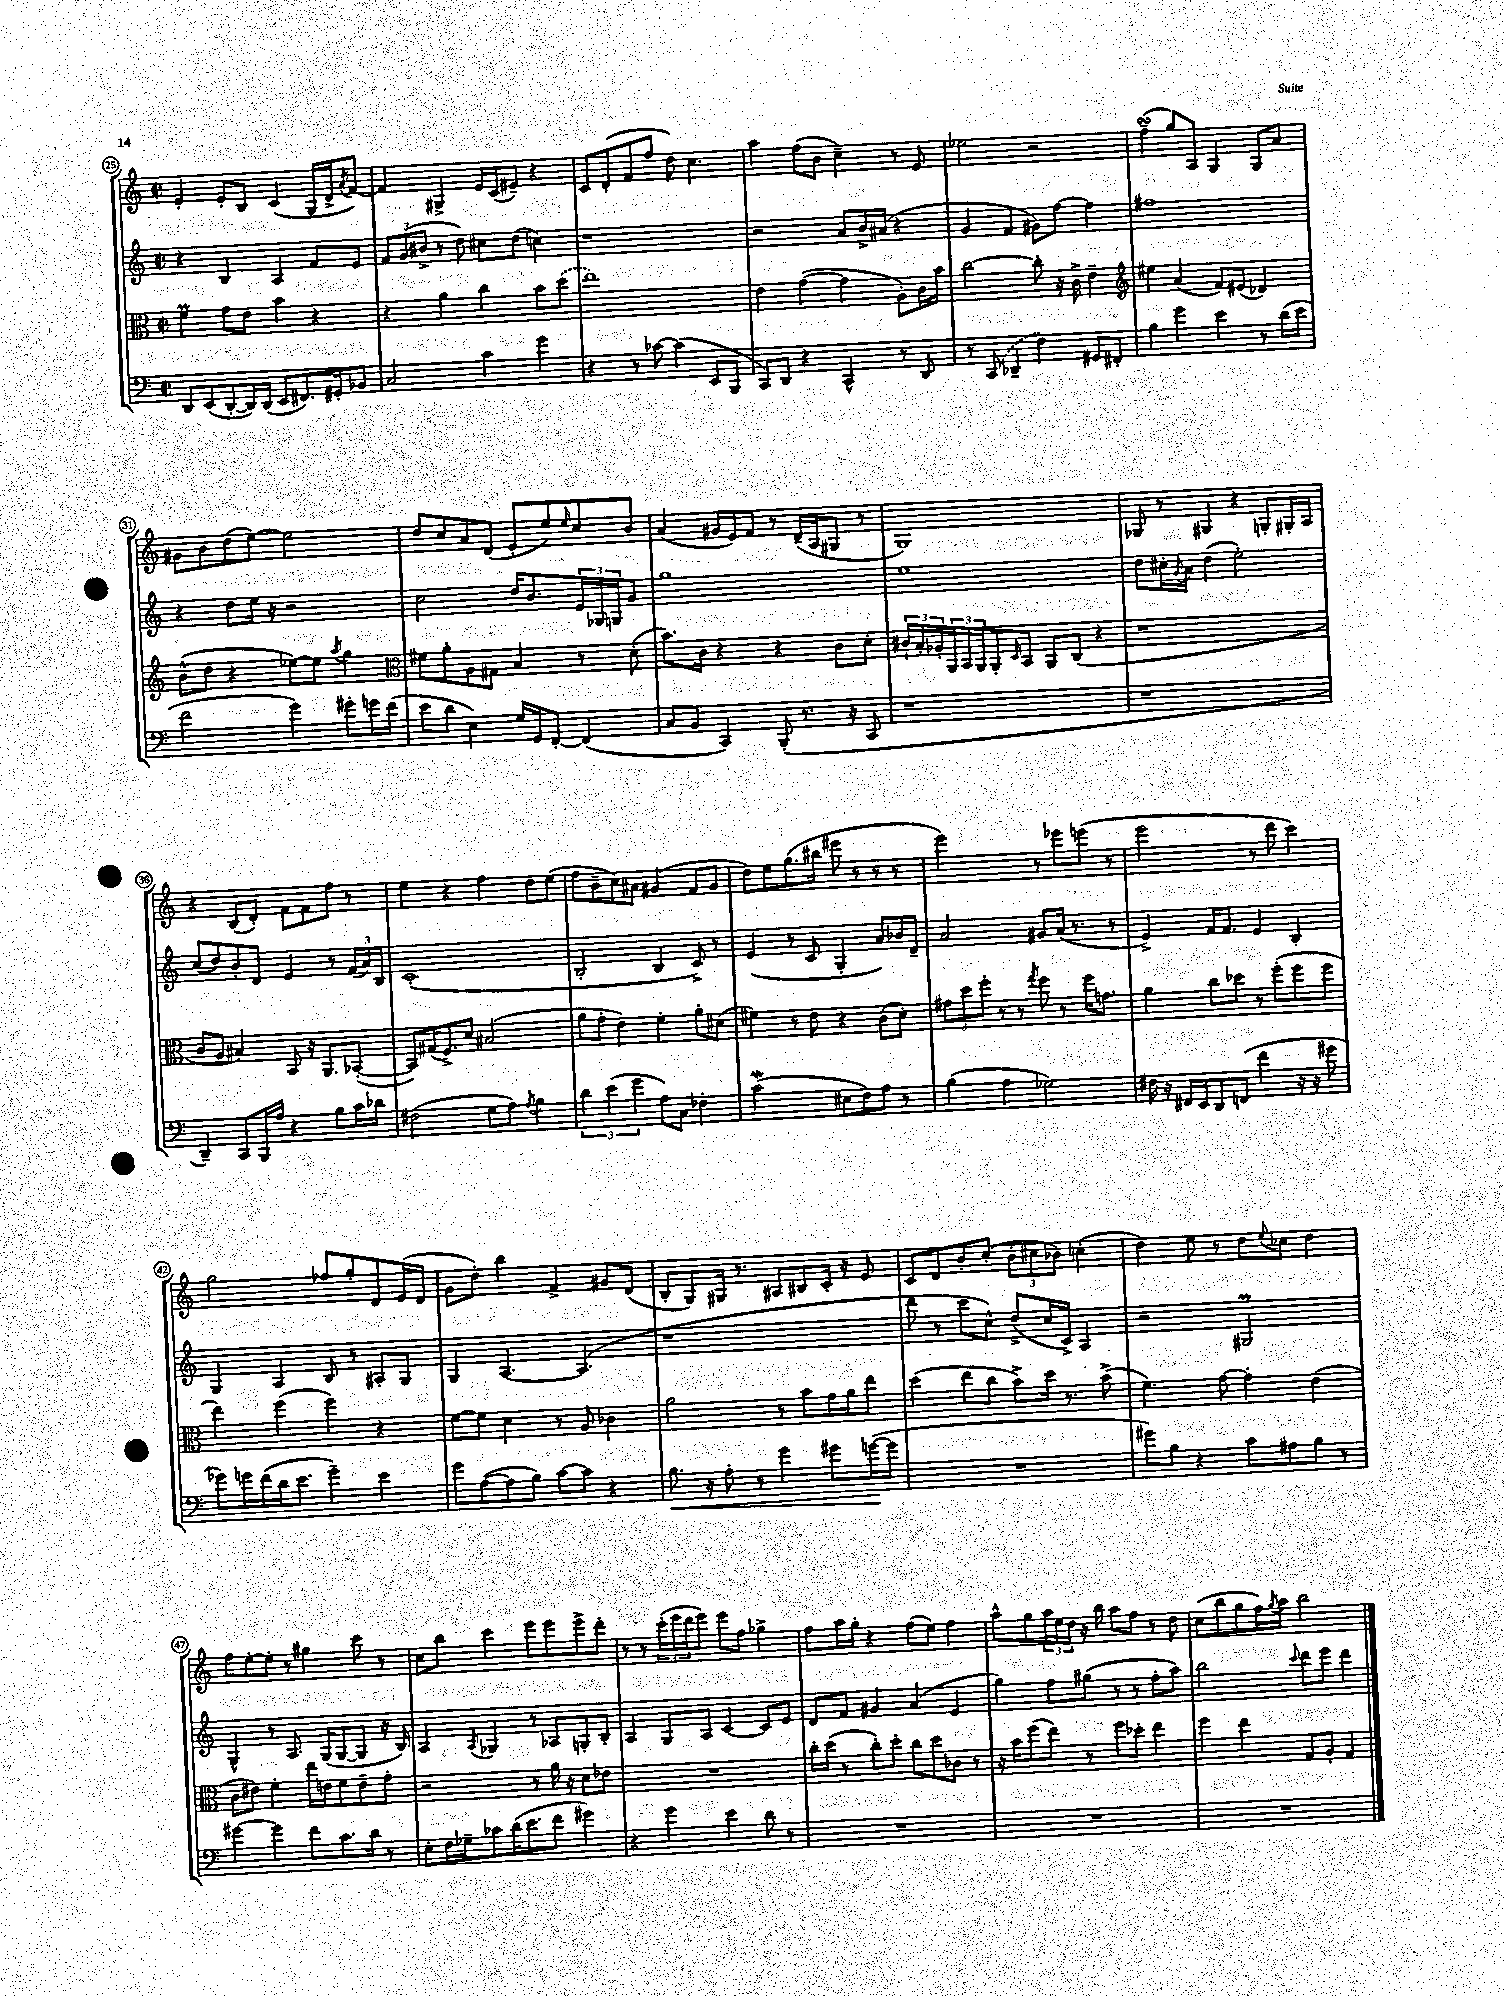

**kern	**kern	**kern	**kern
*staff4	*staff3	*staff2	*staff1
*clefF4	*clefC3	*clefG2	*clefG2
*k[]	*k[]	*k[]	*k[]
*M2/2	*M2/2	*M2/2	*M2/2
*met(c|)	*met(c|)	*met(c|)	*met(c|)
8DD/L	4f\	4r	4e'/
(8EE/	.	.	.
[8DD'/	8g\L	4B/	8e'/L
16DD/]L)	8e\J	.	8B/J
(16DD/JJ	.	.	.
8EE/L	4b\	4A/	(4c/
8.FF#/)	.	.	.
.	4r	8f/L	16G/LL
16GG#'/k	.	.	16d^/J
.	.	.	8qa/
8BB-/J	.	8e/J	[8f/J)
=	=	=	=
2C/	4r	12f/L	4f/]
.	.	(12g/	.
.	.	12b#^/J	.
.	4a\	8r	4G#^/
.	.	8dd\)	.
4c\	4cc\	8cc#\L	16e/LL
.	.	.	(16c/J
.	.	(8dd\J	8e#~/J)
4g\	8b\L	4cc\)	4r
.	(8dd\J	.	.
=	=	=	=
4r	1ee)	1r	8c/L
.	.	.	(8d'/
8r	.	.	8f/
[8c-\	.	.	8ff/J
(4c-\]	.	.	8dd\)
.	.	.	4.cc\
8EE/L	.	.	.
8BBB/J	.	.	.
=	=	=	=
8CC/L)	4e\	2r	4aa\
8DD/J	.	.	.
4r	([4g\	.	(8ff\L
.	.	.	8b\J
4CC^^/	4g\]	8a/L	4cc~\)
.	.	16b^/L	.
.	.	(16a#/JJ	.
8r	8A'\L)	4r	8r
8DD/	16c\L	.	8e/
.	16b\JJ	.	.
=	=	=	=
8r	[2cc\	4g/	2ee-\
(8CC/	.	.	.
4DD-~/	.	4f/	.
4F\)	8cc'\]	8g#\L)	2r
.	16r	[8ff\J	.
.	16c^\	.	.
8GG#/L	4e~\	4ff\]	.
8FF#'/J	.	.	.
=	=	=	=
*	*clefG2	*	*
4B\	4ee#\	1ff#	(4ff~\
4g\	(4a/	.	8gg/L)
.	.	.	8A/J
4e\	8f/L)	.	4G/
.	(8e#/J	.	.
8r	4d-/)	.	8G/L
(16d\LL	.	.	8a/J
16e\JJ	.	.	.
=	=	=	=
2f\	(8b^^\L	4r	8g#\L
.	8dd\J	.	8b\
.	4r	8dd\L	(8dd\
.	.	16ee\Jk	[8ee\J)
.	.	16r	.
4g\)	[8ee-\L)	2r	2ee\]
.	8ee-\]J	.	.
.	8qaa/	.	.
8g#'\L	4gg\	.	.
16g\L	.	.	.
(16f\JJ	.	.	.
=	=	=	=
*	*clefC3	*	*
8e\L	8f#\L	2cc\	8dd/L
8d\J	8a'\	.	8cc/
4E\)	8A\	.	8a/
.	8G#\J	.	(8d/J
16G/LL	4B/	16dd/LK	8e'/L
16GG/J	.	8.b/	.
[8FF'/J	.	.	8ee/)
.	.	.	16qqee/
(4FF/]	8r	24e/L	8cc/
.	.	24G-/	.
.	.	24G/J	.
.	(8d'\	8g/J	8b/J
=	=	=	=
8C/L	8.b\L)	1gg	(4a/
8BB/J	.	.	.
.	16c\Jk	.	.
4CC/)	4r	.	16g#/LL
.	.	.	16e/J)
.	.	.	8f/J
(8BBB'/	4r	.	8r
8.r	.	.	(16d~/LL
.	.	.	16A/J
.	8c\L	.	8G#/J
16r	.	.	.
8CC/	8d'\J	.	8r
=	=	=	=
1r	24c#`/LL	1ee	1G)
.	24B'/	.	.
.	24A-'/	.	.
.	24AA/	.	.
.	24BB/	.	.
.	24AA/J	.	.
.	8AA'/	.	.
.	16qqD/	.	.
.	8BB/J	.	.
.	8AA/L	.	.
.	(8C/J	.	.
.	4r	.	.
=	=	=	=
1r	1r	8dd\L	8G-/
.	.	16cc#'\L	8r
.	.	8qg/	.
.	.	16a\JJ	.
.	.	(4dd\	4G#/
.	.	2ee'\)	4r
.	.	.	8G'/L
.	.	.	16G#'/L
.	.	.	16A/JJ
=	=	=	=
4DD~/)	8c/L	(8cc/L	4r
.	8A/J	8dd/)	.
8CC/L	4B#/)	8b'/	(8B/L
16BBB/L	.	8d/J	8d'/J)
16A/JJ	.	.	.
4r	8BB/	4e/	8f\L
.	16r	.	8f\
.	8.AA/L	.	.
8B\L	.	8r	8ff\J
16c\L	([8BB-'/J	(24f/LL	8r
.	.	24a/)	.
16d-\JJ	.	.	.
.	.	24B/JJ	.
=	=	=	=
(2F#\	8BB-/]L)	(1c'	4ee\
.	(16G#/K	.	.
.	8.F^/)	.	.
.	.	.	4r
.	8d/J	.	.
8G\L	(2B#/	.	4ff\
8A\J)	.	.	.
8qA/	.	.	.
4B\	.	.	8dd\L
.	.	.	(8ee\J
=	=	=	=
6d\	8a\L	2B'/	8ff\L
.	8g'\J	.	8b~\
(6e\	.	.	.
.	4e\)	.	8cc\)
6g\	.	.	.
.	.	.	8a#\J
8A\L)	4f'\	4B/	(4g#/
8C\J	.	.	.
4F-'\	8a'\L	8c^/)	8f/L
.	(8d#\J	8r	8g#/J
=	=	=	=
(2c\	4f#\)	(4e/	8dd\L)
.	.	.	8ee\
.	8r	8r	(8.gg\
.	8e\	8c/	.
.	.	.	16bb#\Jk
8E#\L	4r	4G'/	8eee#\
8F\)	.	.	8r
8A\J	(8c\L	8a/L)	8r
8r	8d'\J)	16b-/L	8r
.	.	16d~/JJ	.
=	=	=	=
(4B\	12g#\L	2a/	2eee\)
.	12dd\	.	.
.	12ff'\J	.	.
4A\	8r	.	.
.	8r	.	.
.	8qgg/	.	.
2G-\)	8ff\	8g#/L	8r
.	8r	(16a/Jk	8eee-\L
.	.	8.r	.
.	16ff\LK	.	(8eee\J
.	8.g\J	.	.
.	.	8r	8r
=	=	=	=
16F#\	4a\	4e^/)	2eee\
16r	.	.	.
16FF#/LL	.	.	.
16EE/J	.	.	.
8DD/	8cc\L	16f/LK	.
.	.	8.f/J	.
(8FF/J	8dd-\J	.	.
4f\	8r	4e/	8r
.	(8ff'\L	.	8ddd\
16r	8ff\	4B'/	4ccc\)
16r	.	.	.
8g#\	8ff\J	.	.
=	=	=	=
8g-\L)	4ee\)	4G/	2gg\
16g\L	.	.	.
(16f\	.	.	.
16d\J	(4ff\	4A/	.
8.e\J	.	.	.
4g~\)	4ff\)	8B/	8ff-/L
.	.	8r	8gg'/
4e\	4r	8A#'/L	8d/
.	.	8G/J	(16e/L
.	.	.	16d/JJ
=	=	=	=
8g\L	[8f\L	4G/	8g\L
([8A\	8f\]J	.	8dd'\J)
8A\]	4d\	[4.A/	4bb\
8B\J)	.	.	.
[8c\L	8r	.	4f^/
8c\]J	8A/	(4.A/]	.
4r	4c-\	.	8g#/L
.	.	.	(8d/J
=	=	=	=
8.B\	2a\	1r	8B'/L
.	.	.	8G/)
16r	.	.	.
8A'\	.	.	16G#/Jk
.	.	.	8.r
8r	.	.	.
4g\	8r	.	8A#/L
.	8b\L	.	8B#/
8g#\L	16g\L	.	16c'/Jk
.	16a\J	.	16r
([16g\L	8ee\J	.	8e/
16g\]JJ	.	.	.
=	=	=	=
1r	(4dd\	8ddd\	8c/L
.	.	8r	8d/
.	8ee\L	8ccc\L	8b'/
.	8cc\J	8cc^^\J)	(8cc'/J
.	8b^\L)	(8dd^/L	12b'\L
.	.	.	12cc#\
.	16dd\Jk	16cc/L	.
.	.	.	12b-\J)
.	8.r	16c^/JJ)	.
.	.	4A/	(4cc'\
.	(8b^\	.	.
=	=	=	=
8g#\L)	4.f\)	2r	4dd\)
8B\J	.	.	.
4r	.	.	8ee\
.	[8g\	.	8r
8c\L	4g'\]	2G#/	8dd\L
.	.	.	8qqee/
8A#\	.	.	8cc-\J
8B\J	(4e\	.	4dd\
8r	.	.	.
=	=	=	=
[4g#\	8c\L	4G^^/	8ff\L
.	8e#\J)	.	[8ee'\
4g#\]	4f'\	8r	8ee'\]J
.	.	8.A/	8r
8f\L	16ee\LL	.	4gg#\
.	16e\J	(16G/LK	.
8.c\	8f\	[8G/	.
.	8e~\	8G/]J	8ccc\
16d\Jk	.	.	.
8r	8g'\J	16r	8r
.	.	16B/)	.
=	=	=	=
8E'\L	2r	4A/	8cc\L
16F\L	.	.	8bb\J
16G-~\J	.	.	.
.	.	8qA/	.
8c-\	.	4G-/	4ccc\
(16d\K	.	.	.
8.e\	.	.	.
.	8r	8r	8eee\L
8f\J	16a\	8A-/L	8eee\
.	16r	.	.
4g#\)	8d\L	8G'/	8eee^\
.	8e-\J	8B'/J	8ddd'\J
=	=	=	=
4r	1r	4A/	8r
.	.	.	8r
4g\	.	8G/L	(24ccc'\LL
.	.	.	24eee\
.	.	.	24ddd\J
.	.	8A/J	8eee\J)
4e\	.	[4c/	8eee\L
.	.	.	8ff\J
8d\	.	8c/]L	4gg-^\
8r	.	8e/J	.
=	=	=	=
1r	16cc'\LL	8d/L	8ff\L
.	(16dd\JJ	.	.
.	8r	8f/J	16aa\L
.	.	.	16gg'\JJ
.	8cc'\L)	4g#/	4r
.	8dd'\J	.	.
.	8cc\L	(4a/	(8ff\L
.	8dd\	.	8ee\J)
.	8c-\J	4e/	4ff\
.	8r	.	.
=	=	=	=
1r	16r	4gg\)	8aa^^\L
.	16b\LK	.	.
.	(8ff\	.	8gg\
.	8ee\J)	8ff\L	24aa\L
.	.	.	24ee\
.	.	.	24dd\JJ
.	8r	(8gg#\J	16r
.	.	.	16bb\
.	8ff\L	8r	8aa\L
.	8dd-'\J	8r	8ff\J
.	4ee\	8ff'\L	8r
.	.	8aa\J)	8dd\
=	=	=	=
1r	4ff\	2bb\	(8cc\L
.	.	.	8bb\
.	4ee\	.	8gg\
.	.	.	16ff\L)
.	.	.	8qgg/
.	.	.	16aa\JJ
.	.	8qqccc/	.
.	8G/L	8ddd\L	2bb\
.	8A'/J	8eee\J	.
.	4G/	4ddd\	.
==	==	==	==
*-	*-	*-	*-
